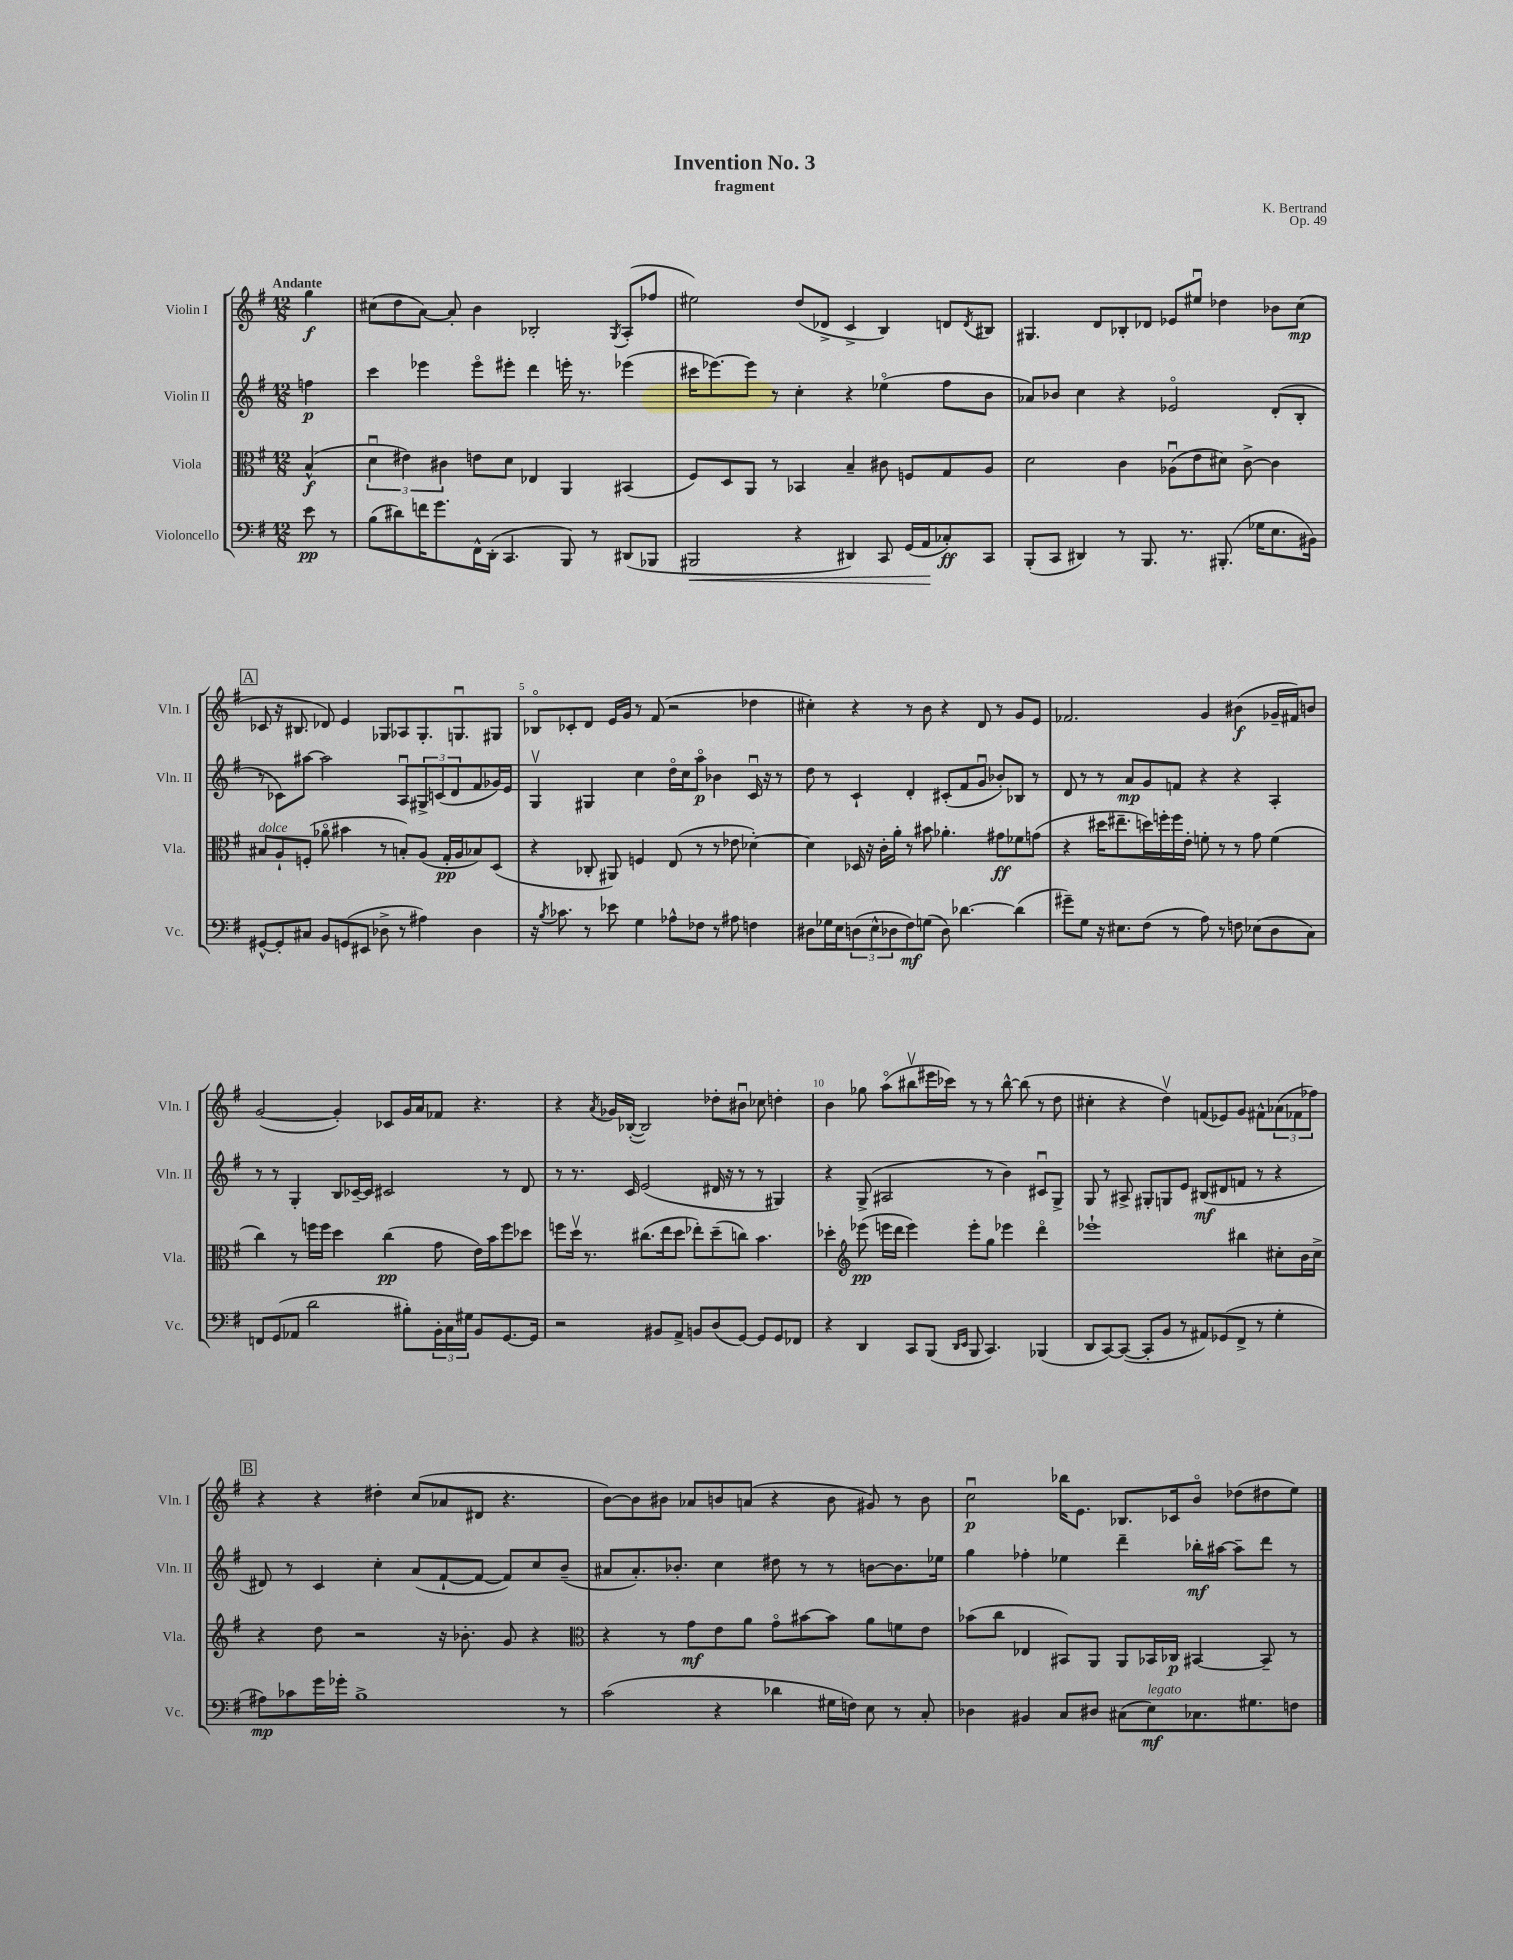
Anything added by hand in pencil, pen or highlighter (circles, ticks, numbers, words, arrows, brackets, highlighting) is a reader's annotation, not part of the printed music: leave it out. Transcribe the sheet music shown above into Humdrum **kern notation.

**kern	**kern	**kern	**kern
*staff4	*staff3	*staff2	*staff1
*clefF4	*clefC3	*clefG2	*clefG2
*k[f#]	*k[f#]	*k[f#]	*k[f#]
*M12/8	*M12/8	*M12/8	*M12/8
8e	(4B^^	4ff	4gg
8r	.	.	.
=	=	=	=
(8B	6du	4ccc	(8cc#
8d#)	.	.	8dd
.	6e#)	.	.
16f	.	4eee-	[8a)
8.g	.	.	.
.	6c#	.	.
.	.	.	8a']
16FF#^^	8e	8eee-o	4b
(16DD'	.	.	.
4.CC	8d	8eee#'	.
.	4E-	4ddd	2B-'
8BBB)	4AA	16eee'	.
.	.	8.r	.
8r	.	.	.
.	.	.	8qG
(8DD#	(4BB#	(4eee-	(8A'
8BBB-	.	.	8ff-
=	=	=	=
2BBB#	8F#)	16ccc#	2ee#)
.	.	[8.eee-)	.
.	8D	.	.
.	8AA	8eee-]	.
.	8r	8r	.
4r	4BB-	4cc'	(8dd
.	.	.	8d-^
4DD#)	4B~	4r	4c^
8CC	8c#	(4ee-o	4B)
(16GG	8F	.	.
16AA	.	.	.
8C-')	8G	8ff#	8d
.	.	.	8qd
8CC	8A	8b	8B#
=	=	=	=
(8BBB'	2d	8a-)	4.G#
8CC	.	8b-	.
4DD#)	.	4cc	.
.	.	.	8d
8r	4c	4r	8B-'
8.BBB	.	.	8d-
.	(8A-u	2e-o	8e-
8.r	.	.	.
.	8e	.	8ee#u
(8.BBB#'	8d#)	.	4dd-
.	[8c^	.	.
16G-	.	.	.
8.E	4c]	(8d'	8b-
.	.	8B'	(8cc
16BB#)	.	.	.
=	=	=	=
[8GG#^^	8B#	8r	8c-
8GG#']	8A`	8c-)	16r
.	.	.	8.B#
8C#	(8F'	[8aa#	.
8BB	8a-o	2aa#]	8d-)
(8GG	4b#	.	4e
8EE#	.	.	.
8D-^	8r	.	8G-
8r	8B')	8Au	8A-
4A#)	(8A	12G#^	8.G-'
.	.	(12c	.
.	16G'	.	.
.	.	12d	.
.	16A	.	8.Gu
4D-	8B-)	8f#	.
.	(8D	16g-)	8G#
.	.	16e	.
=	=	=	=
16r	4r	4Gv	8B-o
8qB	.	.	.
8.c-	.	.	.
.	.	.	8c-'
8r	8C-'	4G#	8d
8e-	8AA#)	.	16e
.	.	.	16g
4G	4F	4cc	8r
.	.	.	(8f#
8A-^^	(8E	16ddo	2r
.	.	16cc	.
8F-	8r	8aao	.
8r	8r	4b-	.
8A#	8e-	.	.
4F	[4d-')	16cu	4dd-
.	.	16r	.
.	.	8r	.
=	=	=	=
8D#	4d-]	8dd	4cc#')
16G-	.	8r	.
16E	.	.	.
(12D	16D-	4c`	4r
.	16r	.	.
12E^^	.	.	.
.	16c'	.	.
12D-	.	.	.
.	16a'	.	.
8F#)	8r	4d'	8r
(8G	8b#	.	8b
8D-)	4.a-'	(8c#'	4r
[4.d-	.	8f#	.
.	.	8gu	8d
.	8g#	8b-')	8r
(4d-]	8f-	8B-	8g
.	(8g	8r	8e
=	=	=	=
8g#~)	4r	8d	2.f-
8G	.	8r	.
16r	16dd#	8r	.
8.E#	8.ee#~	.	.
.	.	8a	.
(8F#	16dd)	8g	.
.	16ff'	.	.
8r	16ff	8f	.
.	16e'	.	.
8A)	8f'	4r	4g
8r	8r	.	.
8F	8r	4r	(4b#
(8E-	8g	.	.
8D	(4f	4A'	16g-~
.	.	.	16f#)
8C)	.	.	8b
=	=	=	=
8FF	4cc)	8r	([2g
(8GG	.	8r	.
8AA-	8r	4G'	.
2d	16ff	.	.
.	16ff	.	.
.	4dd	8B	4g'])
.	.	[16c-~	.
.	.	16c-]	.
.	(4cc	2c#	8c-
8B#')	.	.	16g
.	.	.	16a
24BB'	8g	.	8f-
24C	.	.	.
24G#	.	.	.
8BB	16e)	.	4.r
.	16b	.	.
[8.GG	8ff	8r	.
.	8dd-	8d	.
16GG]	.	.	.
=	=	=	=
2r	8ff	8r	4r
.	16ddv	8.r	.
.	8.r	.	.
.	.	.	8qa
.	.	.	16g-
.	.	16c	([16B-'
.	(8.cc#	(2e	2B-])
8BB#	.	.	.
.	16ee	.	.
8AA^	8dd	.	.
8BB	8ee-')	.	.
(8D	(8dd~	16d#	8dd-'
.	.	16r	.
[8GG)	8cc)	8r	8b#u
8GG]	4.b	8r	8cc-
8GG	.	4G#)	4dd'
8FF-	.	.	.
=	=	=	=
4r	4dd-'	4r	4b
*	*clefG2	*	*
4DD	(8eee-	(8G^	8gg-
.	16eee	2A#	(8aao
.	16ddd	.	.
8CC	4eee)	.	8bb#v
(8BBB	.	.	16eee#
.	.	.	16ccc-)
16qqDD	.	.	.
16qqEE	.	.	.
8BBB	8eee'	.	8r
4.CC)	8gg	8r	8r
.	4eee-	4b)	[8bb#^^
.	.	.	(8bb#]
(4BBB-	4dddo	8c#u	8r
.	.	8G^	8dd
=	=	=	=
8DD	1eee-`	8G	4cc#'
[8CC)	.	8r	.
(8CC_	.	8A#^	4r
8CC']	.	8G#'	.
8BB	.	8G	4ddv)
8r	.	8e	.
8AA#)	.	(8B#	(8f
(8GG-	.	8d#	8e-)
8FF#^	4bb#	8f	8g
8r	.	8r	8f#^^
4G'	8cc#'	4r	(12a-
.	.	.	12f-
.	16b	.	.
.	.	.	12ff-)
.	16cc#^	.	.
=	=	=	=
8A#)	4r	8d#)	4r
8c-	.	8r	.
16g	8dd	4c	4r
16g-'	.	.	.
1B^	2r	.	.
.	.	4cc'	4dd#'
.	.	(8a	(8cc
.	16r	[8f#`	8a-
.	8.b-'	.	.
.	.	8f#_	8d#
.	8g	8f#])	4.r
.	4r	8cc	.
8r	.	(8b~	.
=	=	=	=
*	*clefC3	*	*
(2c	4r	8a#	[8b)
.	.	8.a#')	8b]
.	8r	.	8b#
.	.	8.b-'	.
.	8g	.	8a-
4r	8e	4cc	8b
.	8a	.	(8a
4d-	8go	8dd#	4r
.	[8b#	8r	.
16G#	8b#]	8r	8b
16F)	.	.	.
8E	8a	[8b	8g#)
8r	8f	8.b]	8r
8C'	8e	.	8b
.	.	16ee-	.
=	=	=	=
4D-	(8b-	4gg	2ccu
.	8cc	.	.
4BB#	4E-	4ff-'	.
8C	8BB#)	4ee-	16bb-
.	.	.	8.e
8D#	8AA	.	.
(8C#	8AA	4ddd~	8.B-
8E)	16BB-	.	.
.	16C-	.	16c-
8.C-	[4BB#	16bb-'	8bo
.	.	[16aa#	.
.	.	8aa#~]	(8dd-
8.G#	.	.	.
.	8BB#~]	8ddd	8dd#
8F	8r	8r	8ee)
==	==	==	==
*-	*-	*-	*-
